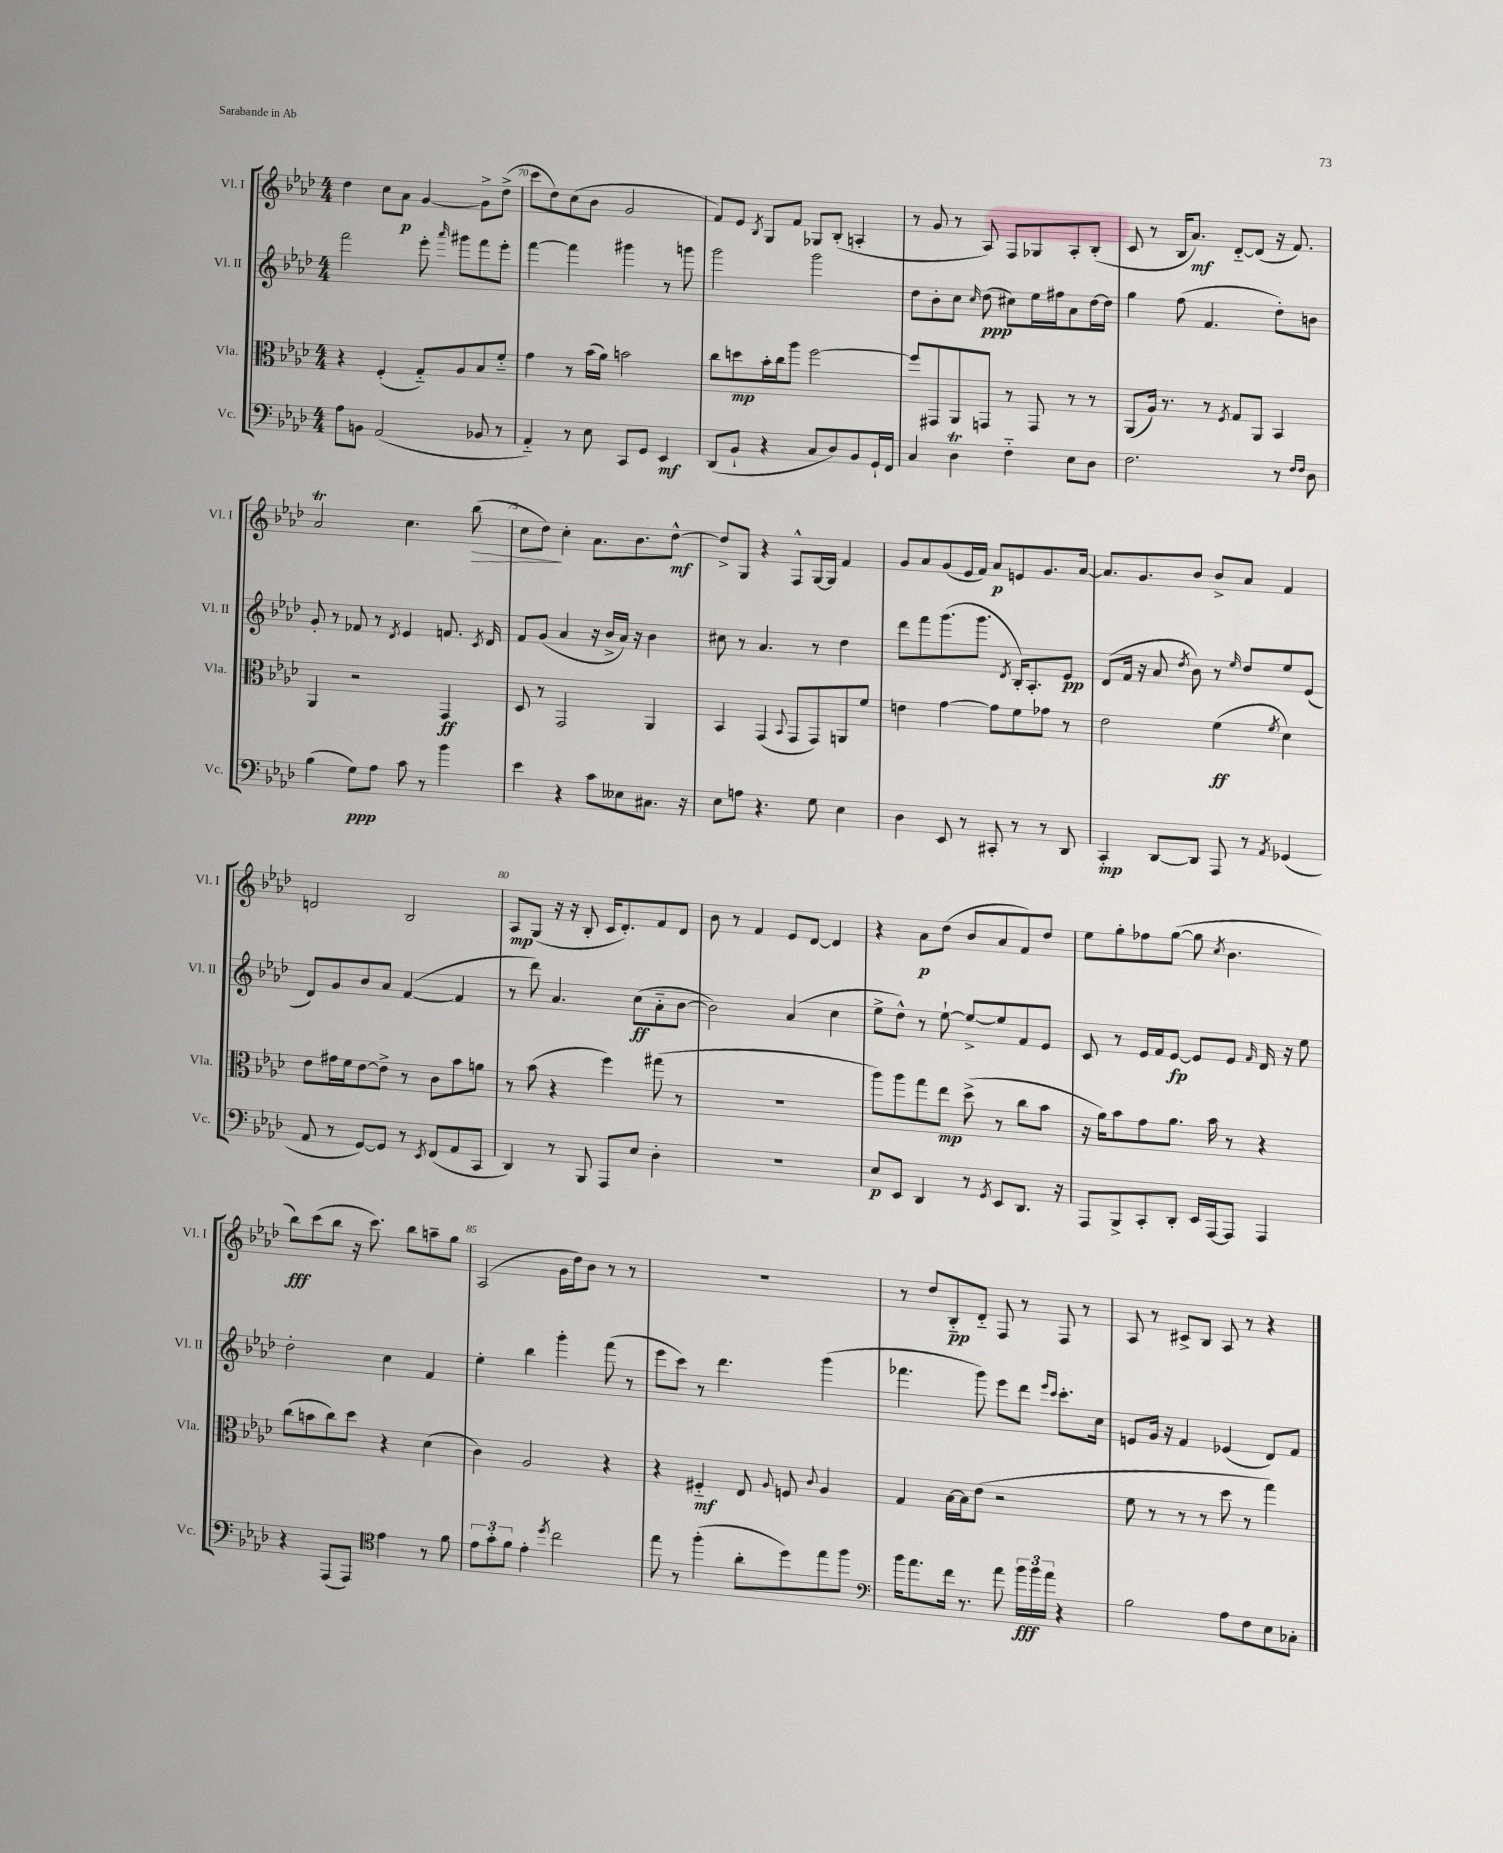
<<
\new StaffGroup <<
\new Staff = "s0" \with { instrumentName = "Vl. I" shortInstrumentName = "Vl. I" } {
    \clef treble \key aes \major \numericTimeSignature \time 4/4
    \autoBeamOff des''4 c''8[ aes'8]\p g'4~ g'8[-> des''8]->( |
    c'''8[ des''8) c''8( bes'8] g'2 |
    f'8[) ees'8] \acciaccatura { bes8 } g8[ f'8] ges8[ bes8]-.( a4-. |
    r8 g'8 r8 aes8) f8[ ges8 aes8-. bes8]-.( |
    c'8 r8 bes16[ aes'8.]\mf) des'8[~-_ des'8]( r16 f'8.) |
    aes'2\trill c''4. bes''8\>( |
    c''8[ des''8]\!) c''4-. aes'8.[ bes'8. des''8]~-^\mf |
    des''8[-> g8] r4 f8[-^ g16~ g16] f'4 |
    g'8[ aes'8 g'8( ees'16 f'16]) aes'8[\p e'8 g'8. aes'16]~ |
    aes'8.[ g'8. bes'8] bes'8[-> aes'8] f'4 |
    d'2 bes2 |
    aes8[\mp g8]( r16 r16 bes8-. c'16[ des'8.-.) f'8 des'8] |
    bes'8 r8 f'4 ees'8[ des'8]~ des'4 |
    r4 aes'8[\p des''8]( bes'8[ aes'8 f'8) des''8] |
    ees''8[ g''8-. fes''8 g''8]~( g''8 \acciaccatura { c''8 } bes'4. |
    bes''8[\fff) c'''8( bes''8] r16 c'''8.) bes''8[ a''8-- g''8] |
    aes2( g'16[ des''16) bes'8] r8 r8 |
    R1 |
    r8 des''8[ bes8-_\pp des'8]-_ f8 r8 f8 r8 |
    aes8 r8 cis'8[-> bes8] aes8 r8 r4 \bar "|." |
}
\new Staff = "s1" \with { instrumentName = "Vl. II" shortInstrumentName = "Vl. II" } {
    \clef treble \key aes \major \numericTimeSignature \time 4/4
    \autoBeamOff f'''2 ees'''8-. \grace { aes'''16 } gis'''8[ f'''8 ees'''8]-. |
    f'''4~ f'''4 gis'''4 r8 g'''8 |
    g'''2 g'''2 |
    des''8[ bes'8-. c''8] \grace { c''16 } des''8\ppp( cis''8[) ees''16 fis''16 aes'8 des''16~ des''16] |
    g''4 f''8( f'4. des''8[-.) b'8] |
    g'8-. r8 fes'8 r8 \acciaccatura { des'8 } ees'4 f'8. \acciaccatura { c'8 } des'16 |
    f'8[ g'8]( aes'4 r16 bes'16[-> aes'16]) r16 bes'4 |
    cis''8 r8 aes'4. r8 des''4 |
    des'''8[ f'''8 g'''8.( g'''8.] \acciaccatura { des'8 } bes16[-.) aes8.-. ees'8]\pp |
    des'8[( f'16] r16 aes'8 \acciaccatura { des''8 } bes'8) r8 \grace { ees''16 } des''8[ ees''8 ees'8]( |
    des'8[) g'8 bes'8 aes'8] f'4~( f'4 |
    r8 des'''8) aes'4. c''8[\ff( aes'8-_ bes'8]~ |
    bes'2) aes'4( c''4 |
    ees''8[-> des''8]-^) r8 ees''8~-! ees''8[~-> ees''8 f'8 ees'8] |
    c'8 r8 ees'16[ f'16 ees'8]~\fp ees'8[ ees'8] \grace { f'16 } des'16 r16 ees''8 |
    des''2-. c''4 f'4 |
    ees''4-. bes''4 g'''4-. f'''8( r8 |
    ees'''8[ c'''8]) r8 des'''4. g'''4( |
    fes'''4. g'''8) ees'''8[ des'''8] \grace { ees'''16[ c'''16] } c'''8.[-. c''16] |
    e'8[ g'16] r16 f'4 ees'4( des'8[) f'8] \bar "|." |
}
\new Staff = "s2" \with { instrumentName = "Vla." shortInstrumentName = "Vla." } {
    \clef alto \key aes \major \numericTimeSignature \time 4/4
    \autoBeamOff r4 f4-.( g8[-_) aes8 bes8 f'8]-_ |
    g'4 r8 bes'16[( aes'16]) b'2 |
    c''8[ d''8\mp bes'16-. c''16 aes''8] f''2~ |
    f''8[ gis,8 aes,8 g,8] r8 g,8 r8 r8 |
    aes,8[( aes16]) r8. r8 \acciaccatura { f8 } g8[ aes,8] bes,4 |
    aes,4 r2 g,4\ff |
    des8 r8 g,2 aes,4 |
    bes,4 g,4( \appoggiatura { bes,8 } g,8[ g,8) a,8 f'8] |
    e'4 g'4~ g'8[ f'8 ges'8] r8 |
    ees'2 f'4\ff( \acciaccatura { f'8 } des'4) |
    ees'8[ gis'16 f'16 ees'8~ ees'8]-> r8 c'8[ bes'8 a'8] |
    r8 bes'8( r4 f''4) gis''8( r8 |
    R1 |
    aes''8[) aes''8 g''8 ees''8]\mp des''8->( r8 c''8[ bes'8] |
    r16 aes'16[) bes'8 g'8 aes'8.] bes'16 r8 r4 |
    c''8[( b'8 c''8) des''8] r4 des'4( |
    c'4) aes2 r4 |
    r4 fis4-_\mf ees8 \appoggiatura { aes8 } f8 \appoggiatura { c'8 } aes4 |
    g4 bes16[~ bes16 ees'8]( r2 |
    f'8 r8 r8 r8 des''8 r8 g''4) \bar "|." |
}
\new Staff = "s3" \with { instrumentName = "Vc." shortInstrumentName = "Vc." } {
    \clef bass \key aes \major \numericTimeSignature \time 4/4
    \autoBeamOff aes8[ b,8] aes,2( bes,8 r8 |
    aes,4-_) r8 ees8 c,8[ g,8] ees,4\mf |
    des,8[( bes,8]-! r4 c8[ des8) bes,8 g,16-! f,16] |
    c4 des4\trill f4-_ ees8[ des8] |
    f2. r8 \grace { f16[ f16] } des8 |
    bes4( g8[\ppp) aes8] c'8 r8 bes'4 |
    ees'4 r4 c'8[ eeses8 cis8.] r16 |
    ees8[ a8] r4. g8 ees4 |
    des4 ees,8 r8 cis,8-. r8 r8 des,8 |
    c,4-.\mp des,8[~ des,8] aes,,8 r8 \acciaccatura { aes,8 } ges,4( |
    aes,8 r8 g,8[~) g,8] r8 \acciaccatura { ees,8 } f,8[( aes,8 c,8] |
    des,4) r8 bes,,8 aes,,8[ ees8] des4-. |
    R1 |
    ees8[\p ees,8] des,4 r8 \acciaccatura { g,8 } ees,8[ des,8.] r16 |
    aes,,8[ bes,,8-> c,8-. des,8]-. ees,16[ aes,,16~ aes,,8] aes,,4 |
    r4 aes,,8[( aes,,8]) \clef tenor ees'4 r8 f'8 |
    \tuplet 3/2 { ees'8[ g'8-. f'8] } ees'4-. \acciaccatura { des''8 } c''2 |
    ees''8 r8 f''4-.( aes'8[-. des''8) ees''8 f''8] |
    \clef bass bes'16[ aes'8. f'16] r8. aes'8 \tuplet 3/2 { bes'16[\fff bes'16 aes'16] } r4 |
    bes2 aes8[ f8 ees8 ces8]-. \bar "|." |
}
>>
>>
\layout { \context { \Score currentBarNumber = #69 \override BarNumber.break-visibility = ##(#f #t #t) barNumberVisibility = #(every-nth-bar-number-visible 5) } }
